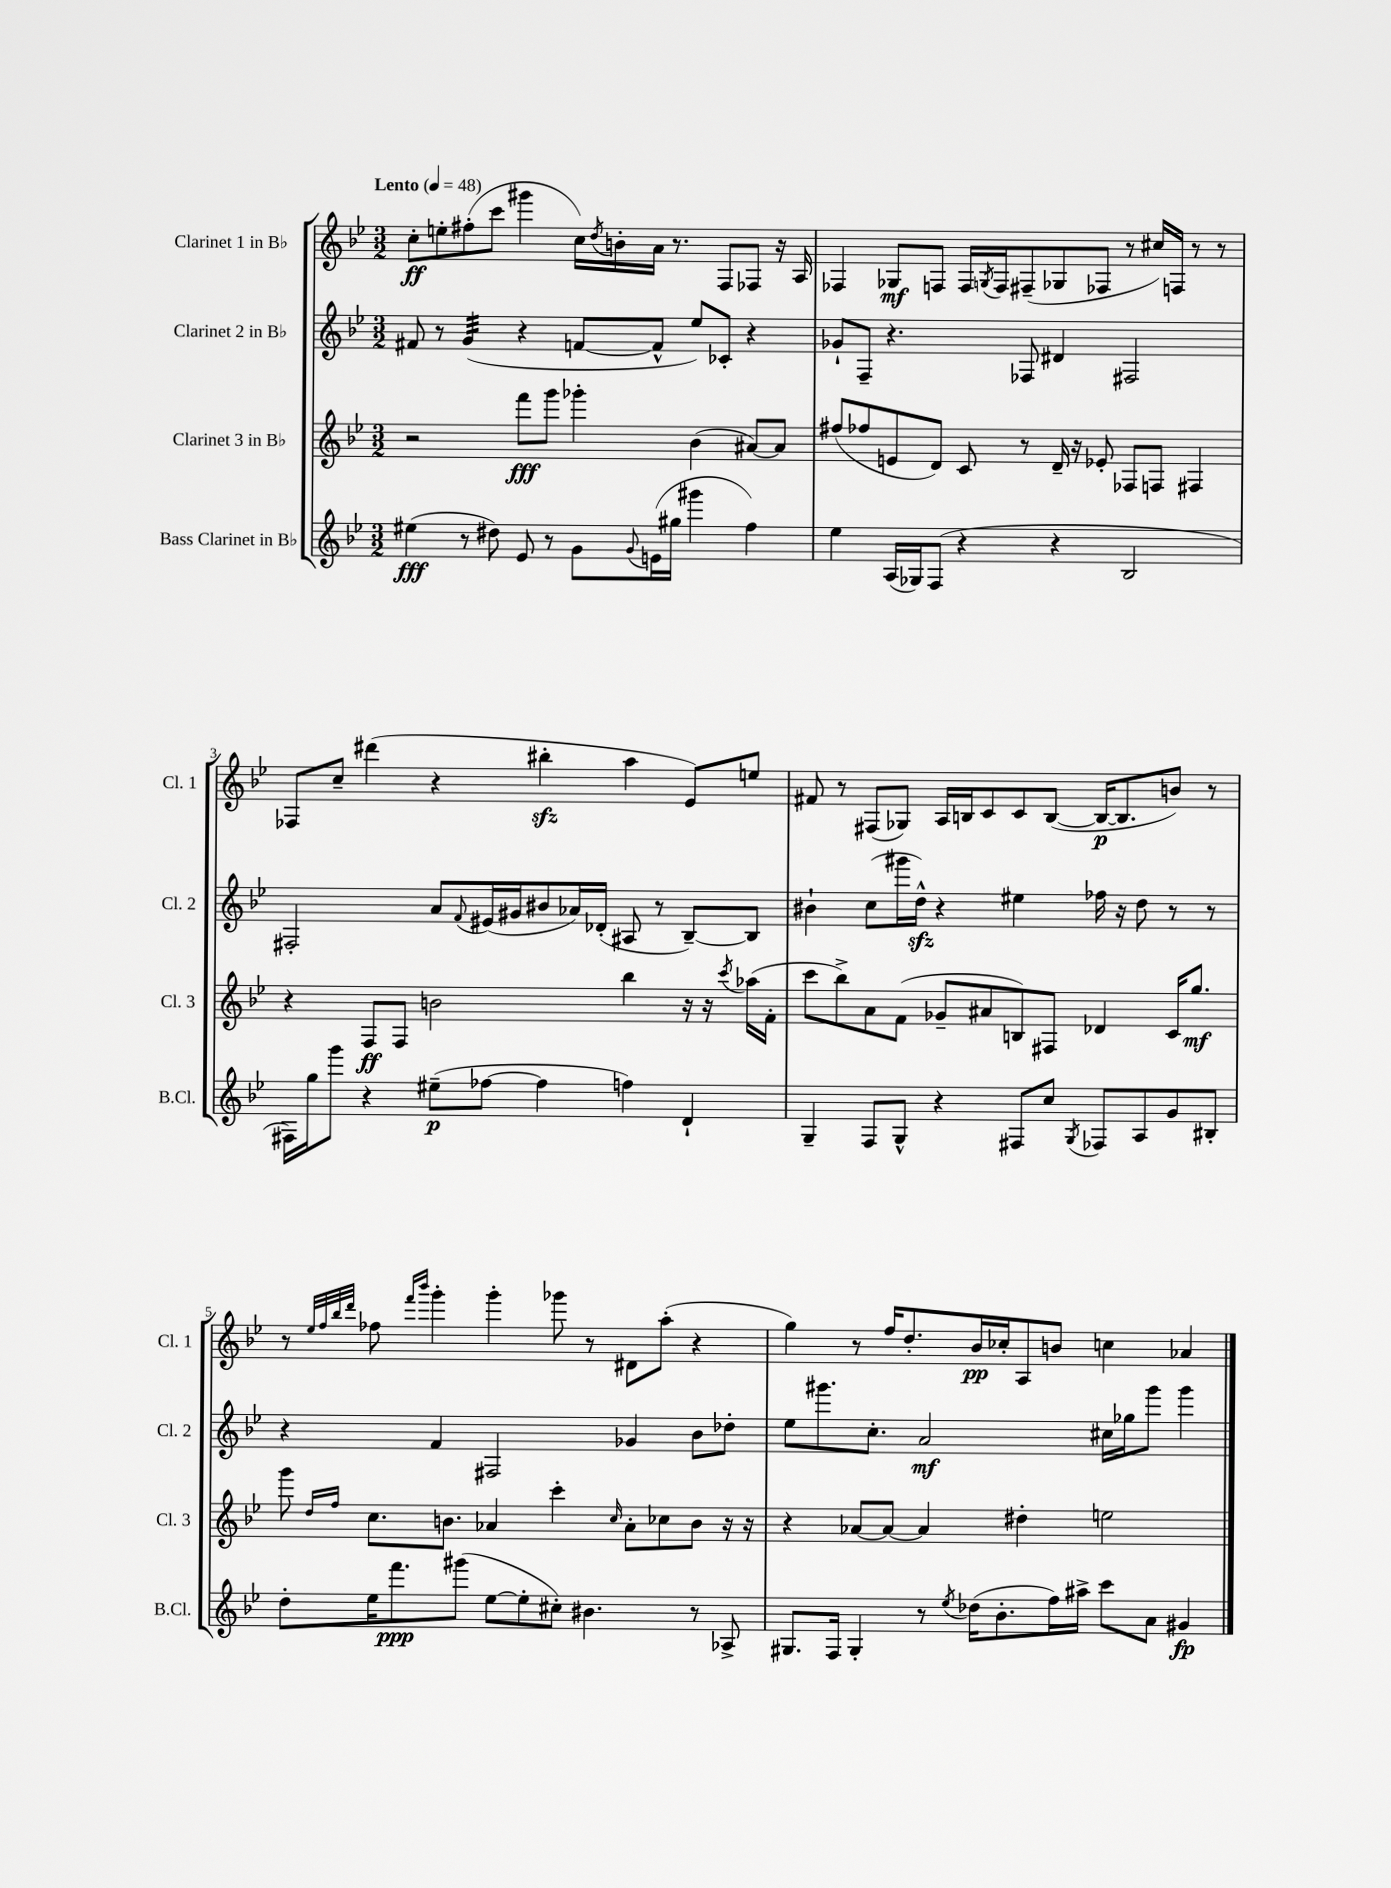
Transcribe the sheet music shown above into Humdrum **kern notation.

**kern	**kern	**kern	**kern
*staff4	*staff3	*staff2	*staff1
*clefG2	*clefG2	*clefG2	*clefG2
*k[b-e-]	*k[b-e-]	*k[b-e-]	*k[b-e-]
*M3/2	*M3/2	*M3/2	*M3/2
*MM48	*MM48	*MM48	*MM48
(4ee#	2r	8f#	8cc'
.	.	8r	8ee'
8r	.	(4g	(8ff#'
8dd#)	.	.	8ccc
8e-	8fff	4r	4ggg#
8r	8ggg	.	.
8g	4ggg-'	[8f	16cc)
.	.	.	8qdd
.	.	.	16b'
8qqg	.	.	.
(16e	.	8f^^]	16a
16gg#	.	.	8.r
4ggg#	(4b-	8ee-)	.
.	.	8c-'	8F
4ff)	[8a#)	4r	8F-
.	8a#]	.	16r
.	.	.	16A
=	=	=	=
4ee-	(8ff#	8g-`	4F-
.	8ff-	8F~	.
(16A	8e	4.r	8G-
16G-)	.	.	.
(8F	8d)	.	8F
4r	8c	.	16F
.	.	.	8qG
.	.	.	16F
.	8r	8F-	(8F#~
4r	16d~	4d#	8G-
.	16r	.	.
.	8e-'	.	8F-
2B-	8F-	2F#	8r
.	8F	.	16cc#)
.	.	.	16F
.	4F#	.	8r
.	.	.	8r
=	=	=	=
16F#)	4r	2F#'	8F-
16gg	.	.	.
8ggg	.	.	8cc~
4r	8F	.	(4ddd#
.	8F	.	.
(8ee#~	2b	8a	4r
.	.	8qqf	.
[8ff-	.	(16e#	.
.	.	16g#	.
4ff-]	.	8b#	4bb#'
.	.	16a-)	.
.	.	(16d-'	.
4ff)	4bb-	8A#	4aa
.	.	8r	.
4d`	16r	[8B-~)	8e-)
.	16r	.	.
.	8qccc	.	.
.	(16aa-	8B-]	8ee
.	16f'	.	.
=	=	=	=
4G~	8ccc	4b#`	8f#
.	8bb-^)	.	8r
8F	8a	(8cc	(8F#
8G^^	(8f	16ggg#	8G-)
.	.	16dd^^)	.
4r	8g-~	4r	16A
.	.	.	16B
.	8a#	.	8c
8F#	8B)	4ee#	8c
8cc	8F#	.	([8B
8qG	.	.	.
8F-	4d-	16ff-	16B_
.	.	16r	8.B]
8A	.	8dd	.
8g	16c	8r	8b)
.	8.gg	.	.
8B#'	.	8r	8r
=	=	=	=
8dd'	8ggg	4r	8r
.	.	.	32qqee-
.	.	.	32qqff
.	16qqdd	.	32qqbb-
.	16qqff	.	32qqddd
16ee-	8.cc	.	8ff-
8.fff	.	.	.
.	.	.	16qqfff
.	.	.	16qqbbb-
.	.	4f	4ggg'
.	8.b	.	.
(8ggg#	.	.	.
[8ee-	4a-	2F#	4ggg'
8ee-']	.	.	.
8cc#')	4ccc'	.	8ggg-
4.b#	.	.	8r
.	16qqcc	.	.
.	8a-'	4g-	8d#
.	8cc-	.	(8aa'
8r	8b	8b-	4r
8A-^	16r	8dd-'	.
.	16r	.	.
=	=	=	=
8.G#	4r	8ee-	4gg)
.	.	8.ggg#	.
16F	.	.	.
4G#'	[8a-	.	8r
.	.	8.cc'	.
.	8a-_	.	16ff
.	.	.	8.dd'
8r	4a-]	2a	.
8qee-	.	.	.
(16dd-	.	.	16b-
8.b-'	.	.	16cc-'
.	4dd#'	.	8A
16ff)	.	.	8b
16aa#^	.	.	.
8ccc	2ee	16cc#	4cc
.	.	16gg-	.
8a	.	8ggg#	.
4g#	.	4ggg#	4a-
==	==	==	==
*-	*-	*-	*-
